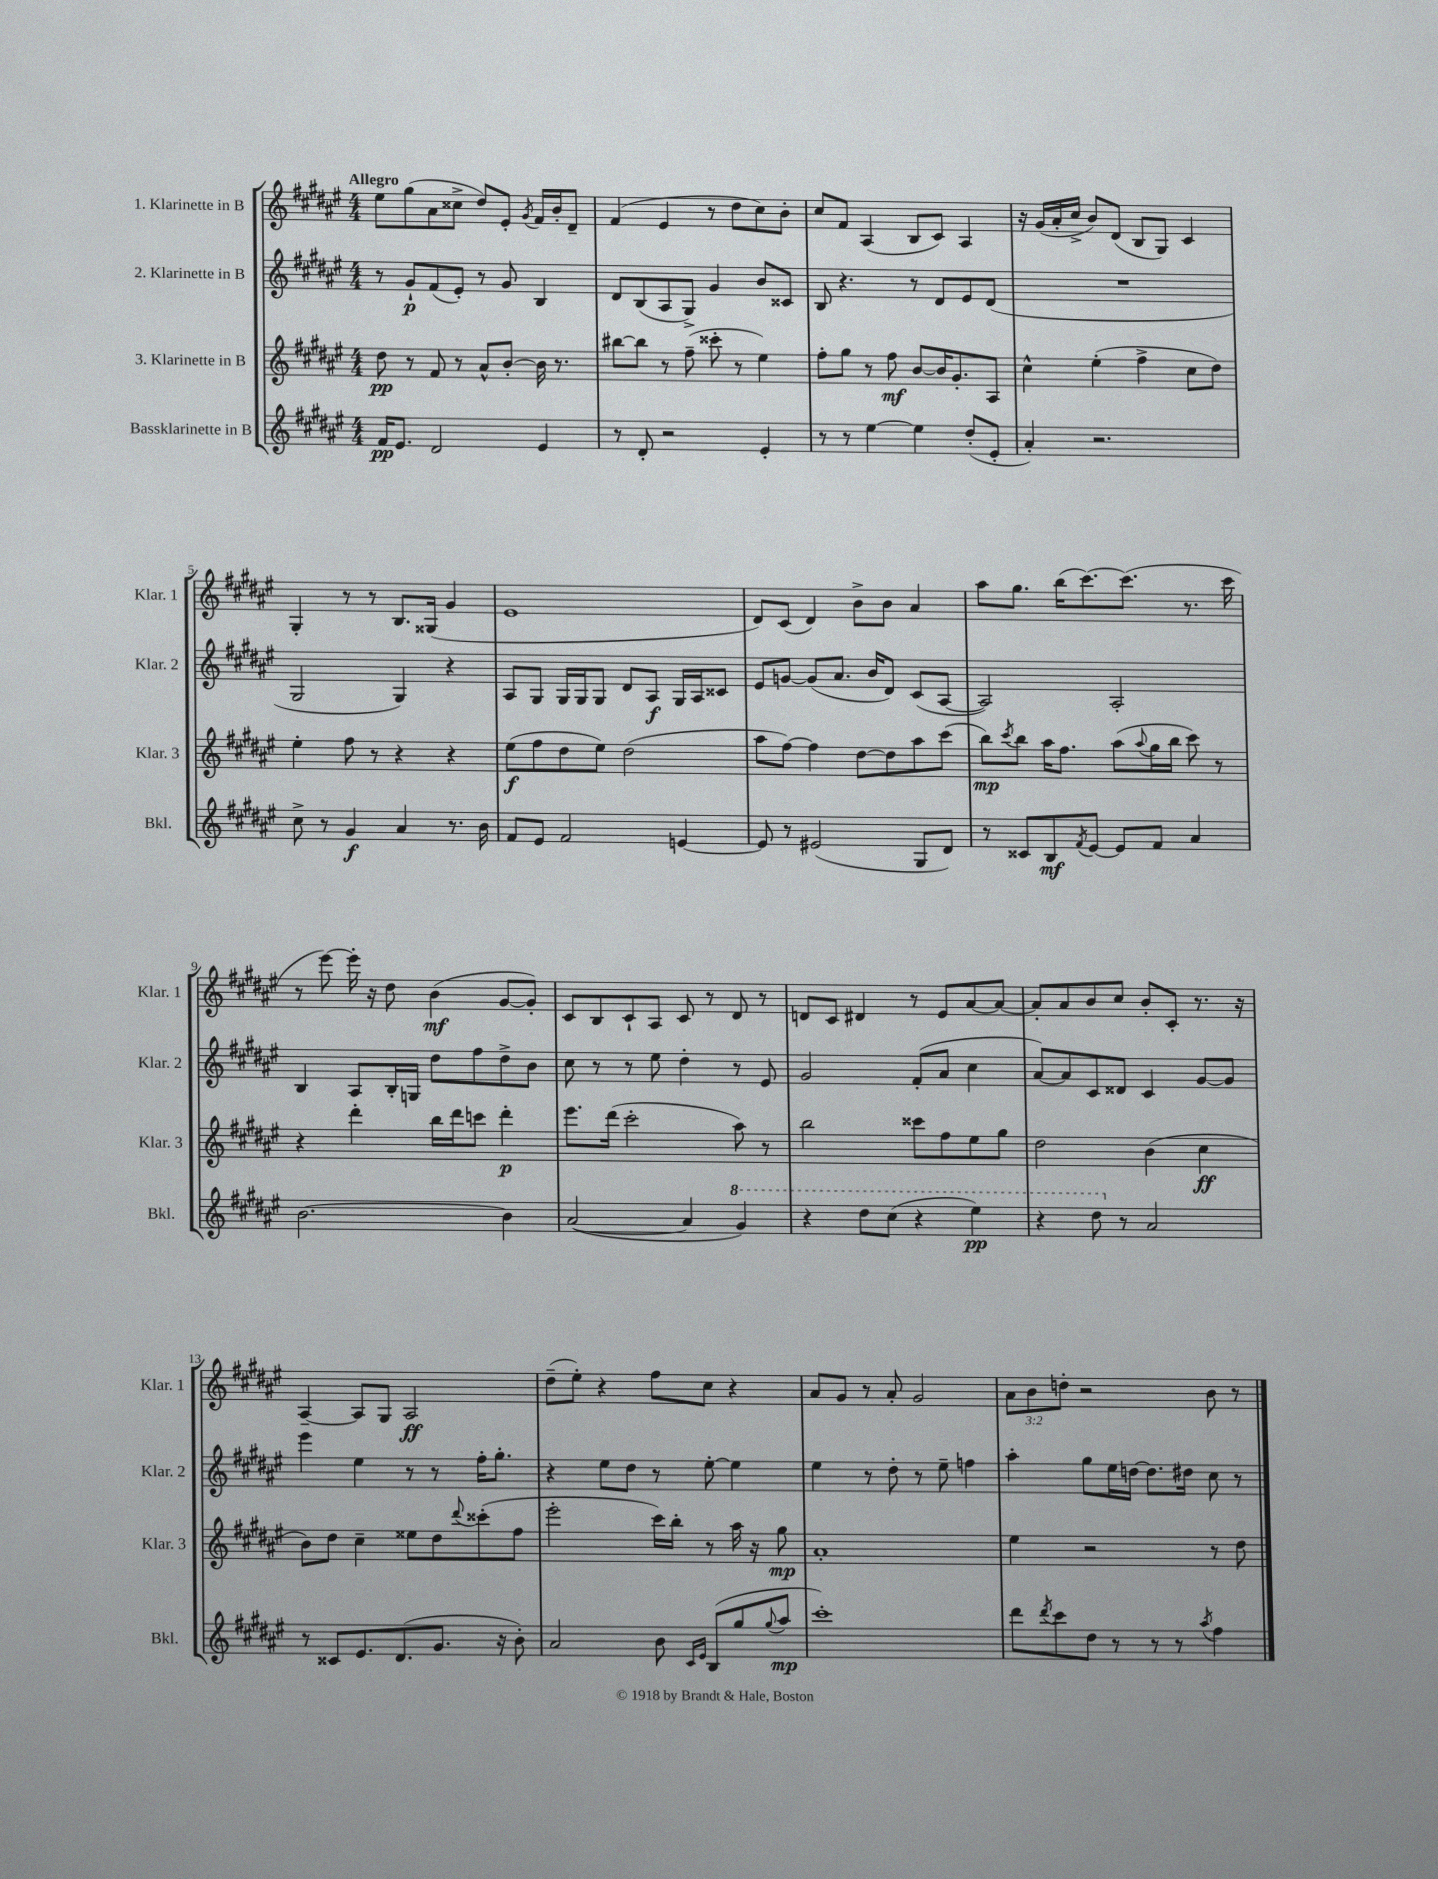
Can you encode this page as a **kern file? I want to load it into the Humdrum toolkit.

**kern	**dynam	**kern	**dynam	**kern	**dynam	**kern	**dynam
*part4	*part4	*part3	*part3	*part2	*part2	*part1	*part1
*staff4	*staff4	*staff3	*staff3	*staff2	*staff2	*staff1	*staff1
*I"Bassklarinette in B	*	*I"3. Klarinette in B	*	*I"2. Klarinette in B	*	*I"1. Klarinette in B	*
*I'Bkl.	*	*I'Klar. 3	*	*I'Klar. 2	*	*I'Klar. 1	*
*clefG2	*	*clefG2	*	*clefG2	*	*clefG2	*
*k[f#c#g#d#a#e#]	*	*k[f#c#g#d#a#e#]	*	*k[f#c#g#d#a#e#]	*	*k[f#c#g#d#a#e#]	*
*M4/4	*	*M4/4	*	*M4/4	*	*M4/4	*
=1	=1	=1	=1	=1	=1	=1	=1
!	!	!	!	!	!	!LO:TX:a:B:t=Allegro	!
16f#/KL	pp	8dd#\	pp	8r	.	8ee#\L	.
8.e#/J	.	.	.	.	.	.	.
.	.	8r	.	8g#`/L	p	(8gg#\	.
2d#/	.	8f#/	.	(8f#/	.	8a#\	.
.	.	8r	.	8e#'/J)	.	8cc##X^\J	.
.	.	8a#^^/L	.	8r	.	8dd#/L)	.
.	.	[8b'/J	.	8g#/	.	8e#'/J	.
.	.	.	.	.	.	8qg#/	.
4e#/	.	16b\]	.	4B/	.	16f#/LL	.
.	.	8.r	.	.	.	16b'/J	.
.	.	.	.	.	.	8d#~/J	.
=2	=2	=2	=2	=2	=2	=2	=2
8r	.	[8bb#X\L	.	8d#/L	.	(4f#/	.
8d#'/	.	8bb#\J]	.	(8B/	.	.	.
2r	.	8r	.	8A#/	.	4e#/	.
.	.	(8ff#~\	.	8G#^/J)	.	.	.
.	.	8ccc##X'\	.	4g#/	.	8r	.
.	.	8r	.	.	.	8dd#\L	.
4e#'/	.	4ee#\)	.	8b/L	.	8cc#\)	.
.	.	.	.	8c##X/J	.	8b'\J	.
=3	=3	=3	=3	=3	=3	=3	=3
8r	.	8ff#'\L	.	8B/	.	8cc#/L	.
8r	.	8gg#\J	.	4.r	.	8f#/J	.
[4ee#\	.	8r	.	.	.	(4A#/	.
.	.	8ff#\	mf	.	.	.	.
4ee#\]	.	[8b/L	.	8r	.	8B/L	.
.	.	16b/K]	.	8d#/L	.	8c#/J)	.
.	.	8.g#'/	.	.	.	.	.
(8dd#'/L	.	.	.	8e#/	.	4A#/	.
8e#'/J	.	8A#/J	.	(8d#/J	.	.	.
=4	=4	=4	=4	=4	=4	=4	=4
4a#'/)	.	4cc#^^\	.	1r	.	16r	.
.	.	.	.	.	.	(16g#/LL	.
.	.	.	.	.	.	16a#'/	.
.	.	.	.	.	.	16cc#^/JJ	.
2.r	.	(4ee#'\	.	.	.	8b/L)	.
.	.	.	.	.	.	(8d#/J	.
.	.	4ff#^\	.	.	.	8B/L	.
.	.	.	.	.	.	8G#/J)	.
.	.	8cc#\L	.	.	.	4c#/	.
.	.	8dd#\J)	.	.	.	.	.
!!LO:LB:g=z
=5	=5	=5	=5	=5	=5	=5	=5
8cc#^\	.	4ee#'\	.	2G#/	.	4G#'/	.
8r	.	.	.	.	.	.	.
4g#/	f	8ff#\	.	.	.	8r	.
.	.	8r	.	.	.	8r	.
4a#/	.	4r	.	4G#/)	.	8.B/L	.
.	.	.	.	.	.	(16G##X/Jk	.
8.r	.	4r	.	4r	.	4g#/	.
16b\	.	.	.	.	.	.	.
=6	=6	=6	=6	=6	=6	=6	=6
8f#/L	.	(8ee#\L	f	8A#/L	.	1e#	.
8e#/J	.	8ff#\	.	8G#/J	.	.	.
2f#/	.	8dd#\	.	16G#/LL	.	.	.
.	.	.	.	16G#/J	.	.	.
.	.	8ee#\J)	.	8G#/J	.	.	.
.	.	(2dd#\	.	8d#/L	.	.	.
.	.	.	.	8A#/J	f	.	.
[4en/	.	.	.	16G#/LL	.	.	.
.	.	.	.	16A#/J	.	.	.
.	.	.	.	8c##X/J	.	.	.
=7	=7	=7	=7	=7	=7	=7	=7
8e/]	.	8aa#\L	.	8e#/L	.	8d#/L)	.
8r	.	[8ff#\J)	.	[8gn/J	.	(8c#/J	.
(2e#X/	.	4ff#\]	.	(8g/L]	.	4d#/)	.
.	.	.	.	8.a#/J	.	.	.
.	.	[8dd#\L	.	.	.	8b^\L	.
.	.	.	.	16b/KL	.	.	.
.	.	8dd#\]	.	8d#/J)	.	8b\J	.
8G#/L	.	8aa#\	.	(8c#/L	.	4a#/	.
8d#/J)	.	(8ccc#\J	.	[8A#/J	.	.	.
=8	=8	=8	=8	=8	=8	=8	=8
8r	.	8bb\L)	mp	2A#/])	.	8aa#\L	.
.	.	8qccc#/	.	.	.	.	.
8c##X/L	.	8bb\J	.	.	.	8.gg#\J	.
8B/	mf	16aa#\KL	.	.	.	.	.
.	.	8.ff#\J	.	.	.	(16bb\KL	.
8qf#/	.	.	.	.	.	.	.
[8e#/J	.	.	.	.	.	[8.ccc#\)	.
8e#/L]	.	(8aa#\L	.	2A#'/	.	.	.
.	.	.	.	.	.	(8.ccc#\J]	.
.	.	8qqaa#/	.	.	.	.	.
8f#/J	.	16gg#\L	.	.	.	.	.
.	.	16bb\JJ	.	.	.	.	.
4a#/	.	8ccc#\)	.	.	.	8.r	.
.	.	8r	.	.	.	.	.
.	.	.	.	.	.	16ccc#\	.
!!LO:LB:g=z
=9	=9	=9	=9	=9	=9	=9	=9
[2.b\	.	4r	.	4B/	.	8r	.
.	.	.	.	.	.	[8eee#\)	.
.	.	4ddd#'\	.	8A#/L	.	16eee#'\]	.
.	.	.	.	.	.	16r	.
.	.	.	.	16B'/L	.	8dd#\	.
.	.	.	.	16Gn/JJ	.	.	.
.	.	16bb\LL	.	8dd#\L	.	(4b\	mf
.	.	16ddd#\J	.	.	.	.	.
.	.	8cccn\J	.	8ff#\	.	.	.
4b\]	.	4ddd#'\	p	8dd#^\	.	[8g#/L	.
.	.	.	.	8b\J	.	8g#'/J])	.
=10	=10	=10	=10	=10	=10	=10	=10
([2a#/	.	8.eee#\L	.	8cc#\	.	8c#/L	.
.	.	.	.	8r	.	8B/	.
.	.	(16ddd#\Jk	.	.	.	.	.
.	.	2ccc#'\	.	8r	.	8c#`/	.
.	.	.	.	8ee#\	.	8A#/J	.
4a#/]	.	.	.	4dd#'\	.	8c#/	.
.	.	.	.	.	.	8r	.
*8va	*	*	*	*	*	*	*
4gg#/)	.	8aa#\)	.	8r	.	8d#/	.
.	.	8r	.	8e#/	.	8r	.
=11	=11	=11	=11	=11	=11	=11	=11
4r	.	2bb\	.	2g#/	.	8dn/L	.
.	.	.	.	.	.	8c#/J	.
8ddd#\L	.	.	.	.	.	4d#X/	.
(8ccc#\J	.	.	.	.	.	.	.
4r	.	8ccc##X\L	.	(8f#'/L	.	8r	.
.	.	8ff#\	.	8a#/J	.	8e#/L	.
4eee#\)	pp	8ee#\	.	4cc#\	.	[8a#/	.
.	.	8gg#\J	.	.	.	8a#/J_	.
=12	=12	=12	=12	=12	=12	=12	=12
4r	.	2dd#\	.	[8a#/L)	.	8a#'/L]	.
.	.	.	.	8a#/]	.	8a#/	.
8ddd#\	.	.	.	8c#/	.	8b/	.
*X8va	*	*	*	*	*	*	*
8r	.	.	.	8d##X/J	.	8cc#/J	.
2a#/	.	(4b\	.	4c#/	.	8b'/L	.
.	.	.	.	.	.	8c#'/J	.
.	.	4cc#\	ff	[8g#/L	.	8.r	.
.	.	.	.	8g#/J]	.	.	.
.	.	.	.	.	.	16r	.
!!LO:LB:g=z
=13	=13	=13	=13	=13	=13	=13	=13
8r	.	8b\L)	.	4eee#\	.	[4A#~/	.
8c##X/L	.	8dd#\J	.	.	.	.	.
8.e#/	.	4cc#~\	.	4ee#\	.	8A#/L]	.
.	.	.	.	.	.	8G#/J	.
(8.d#/	.	.	.	.	.	.	.
.	.	8ee##X\L	.	8r	.	2A#/	ff
8.g#/J	.	8dd#\	.	8r	.	.	.
.	.	8qqddd#/	.	.	.	.	.
.	.	(8ccc##X'\	.	16ff#'\KL	.	.	.
16r	.	.	.	8.gg#'\J	.	.	.
8b'\)	.	8ff#\J	.	.	.	.	.
=14	=14	=14	=14	=14	=14	=14	=14
2a#/	.	2eee#'\	.	4r	.	(8dd#~\L	.
.	.	.	.	.	.	8ee#'\J)	.
.	.	.	.	8ee#\L	.	4r	.
.	.	.	.	8dd#\J	.	.	.
8b\	.	16ccc#\LL)	.	8r	.	8ff#\L	.
.	.	16bb'\JJ	.	.	.	.	.
16qqc#/LL	.	.	.	.	.	.	.
16qqe#/JJ	.	.	.	.	.	.	.
(8B/L	.	8r	.	[8ee#'\	.	8cc#\J	.
8gg#/	.	16aa#\	.	4ee#\]	.	4r	.
.	.	16r	.	.	.	.	.
8qqgg#/	.	.	.	.	.	.	.
8aa#/J	mp	8gg#\	mp	.	.	.	.
=15	=15	=15	=15	=15	=15	=15	=15
1ccc#')	.	1a#'	.	4ee#\	.	8a#/L	.
.	.	.	.	.	.	8g#/J	.
.	.	.	.	8r	.	8r	.
.	.	.	.	8dd#'\	.	8a#'/	.
.	.	.	.	8r	.	2g#/	.
.	.	.	.	8ee#~\	.	.	.
.	.	.	.	4ffn\	.	.	.
=16	=16	=16	=16	=16	=16	=16	=16
8ddd#\L	.	4ee#\	.	4aa#'\	.	12a#\L	.
.	.	.	.	.	.	12b\	.
8qddd#/	.	.	.	.	.	.	.
8ccc#\	.	.	.	.	.	.	.
.	.	.	.	.	.	12ddn'\J	.
8dd#\J	.	2r	.	8gg#\L	.	2r	.
8r	.	.	.	16ee#\L	.	.	.
.	.	.	.	[16ddn\JJ	.	.	.
8r	.	.	.	8.dd\L]	.	.	.
8r	.	.	.	.	.	.	.
.	.	.	.	16dd#X\Jk	.	.	.
8qaa#/	.	.	.	.	.	.	.
4ff#\	.	8r	.	8cc#\	.	8b\	.
.	.	8dd#\	.	8r	.	8r	.
==	==	==	==	==	==	==	==
*-	*-	*-	*-	*-	*-	*-	*-
